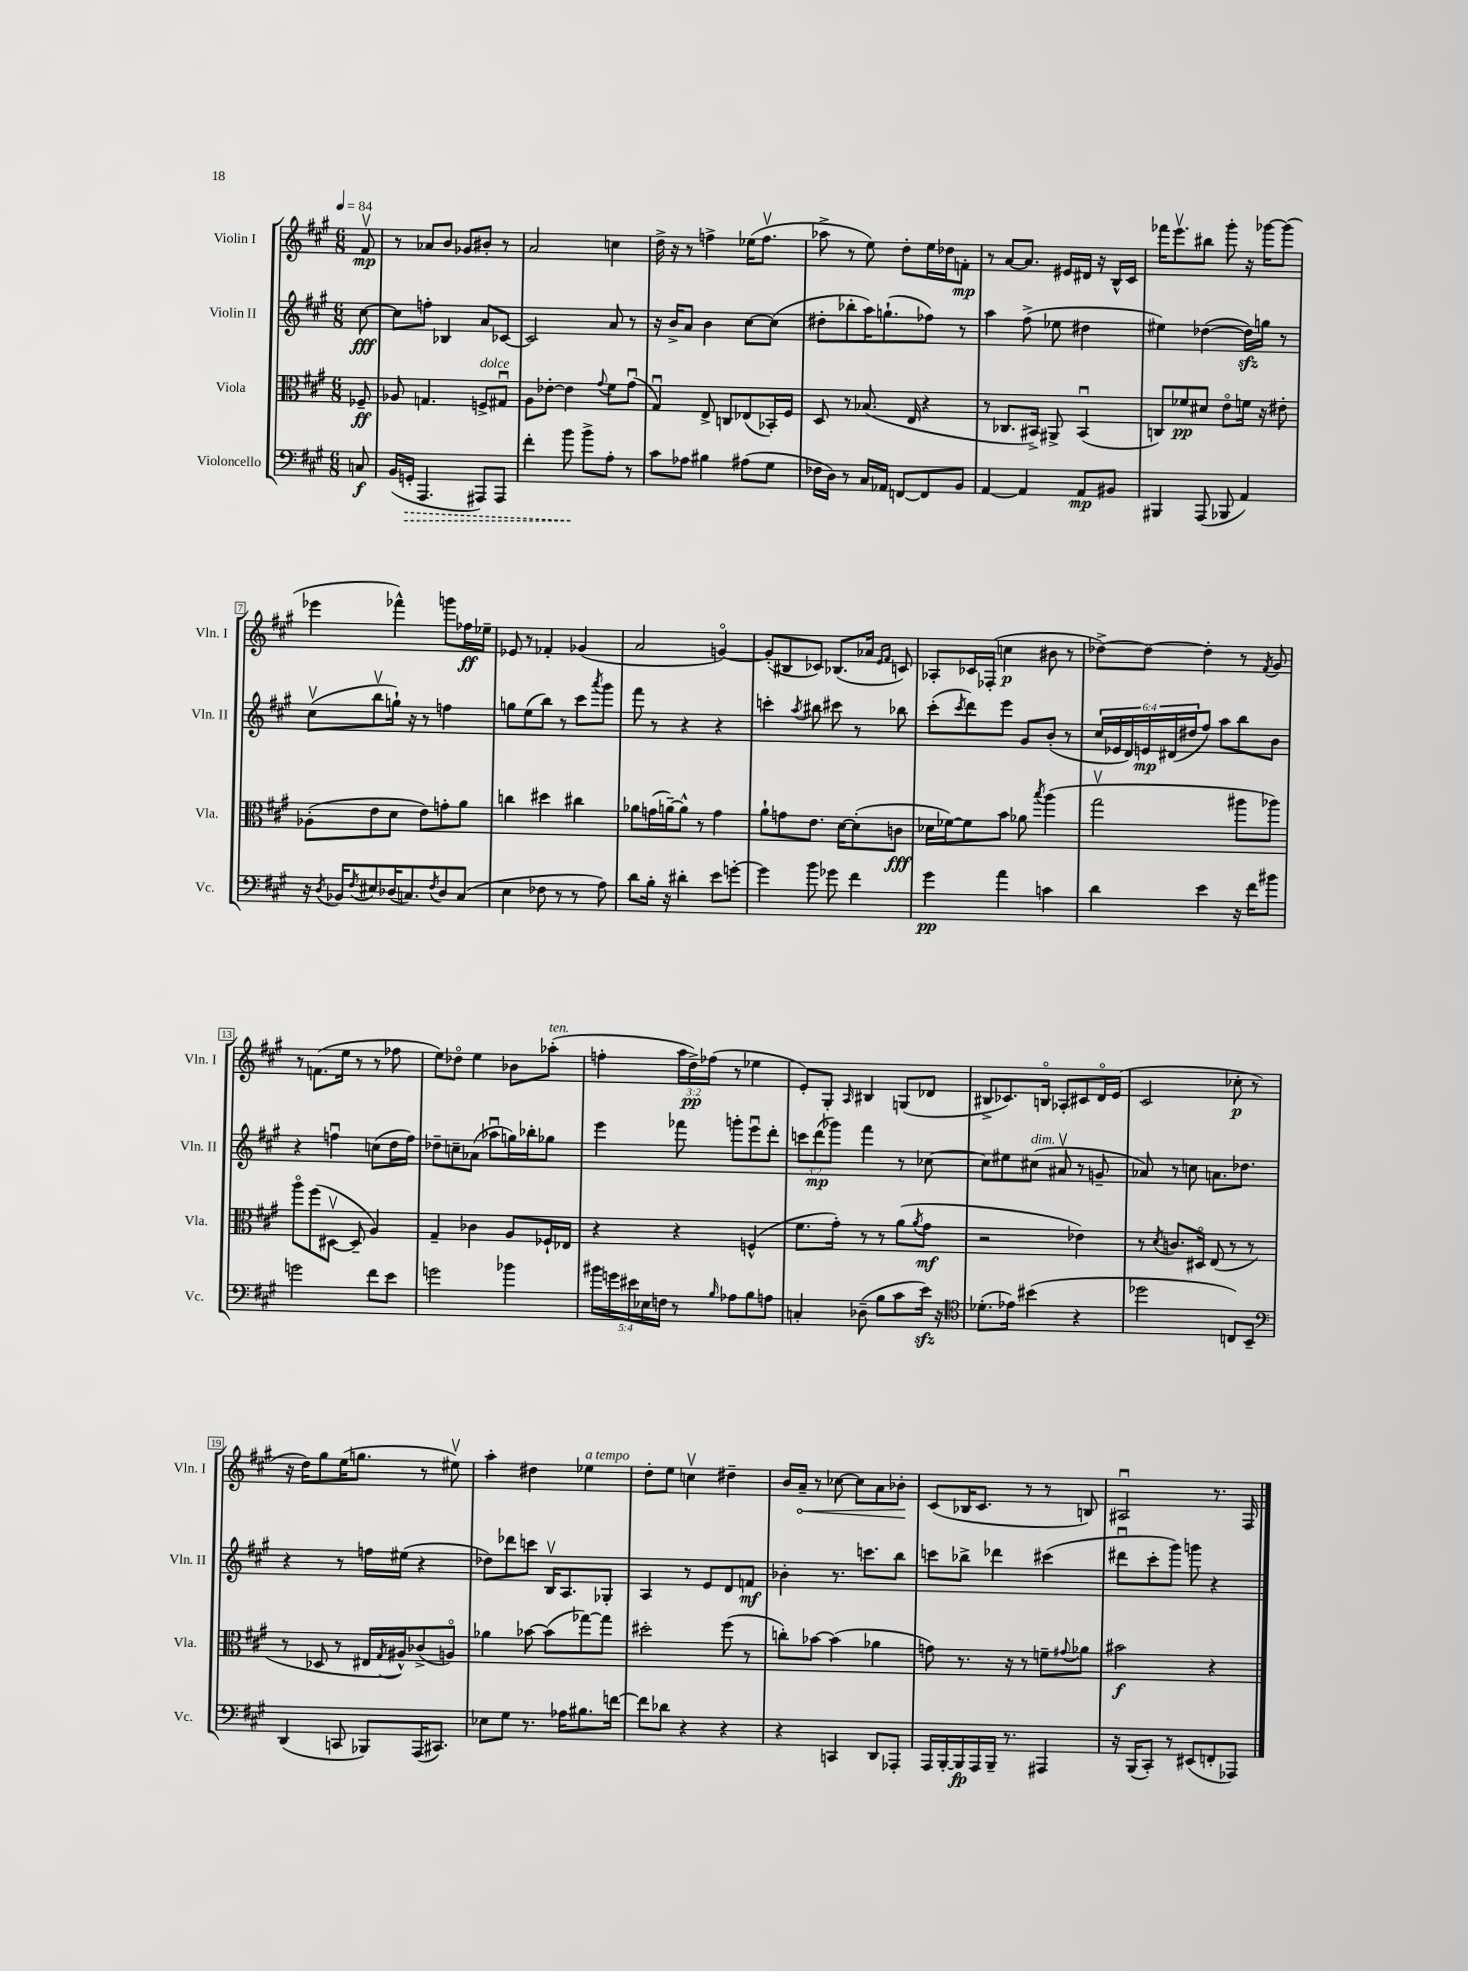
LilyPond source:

<<
\new StaffGroup <<
\new Staff = "s0" \with { instrumentName = "Violin I" shortInstrumentName = "Vln. I" } {
    \clef treble \key a \major \numericTimeSignature \time 6/8 \override Staff.TupletNumber.text = #tuplet-number::calc-fraction-text \partial 8 \tempo 4 = 84
    fis'8\upbow\mp |
    r8 aes'8 b'8 ges'8 bis'8-. r8 |
    a'2 c''4 |
    d''16-> r16 r8 f''4-> ees''16( f''8.\upbow |
    aes''8-> r8 e''8) d''8-. e''16 des''16 f'8-.\mp |
    r8 a'8~ a'8. eis'16 dis'16 r16 b16-^ cis'16 |
    fes'''16 e'''8.\upbow bis''8 gis'''8-. r16 ges'''16~ ges'''8( |
    ees'''4 fes'''4-^) g'''8 fes''16\ff ees''16-- |
    ees'8 r8 fes'4-. ges'4( |
    a'2 g'4~\flageolet) |
    g'8-.( bis8 ces'8) bes8.( aes'16 \grace { e'16 fis'16 } c'8) |
    aes8-. ces'16 fes16-.( c''4\p bis'8 r8 |
    des''8~->) des''8~ des''4-. r8 \acciaccatura { fis'8 } gis'8 |
    r8 f'8.( e''16 r8 r8 fes''8 |
    e''8) des''8\flageolet e''4 bes'8 aes''8-.^\markup { \italic "ten." }( |
    f''4-. \tuplet 3/2 { a''16 d''16->\pp) fes''16( } r8 ees''4 |
    e'8-.) gis8-. \grace { a16 } bis4 g8( des'8 |
    bis8-> ces'8.) b16\flageolet aes8-. cis'8 d'16\flageolet e'16( |
    cis'2 ces''8-.\p r8 |
    r16 d''16) gis''8 e''16( g''8. r8 eis''8\upbow) |
    a''4-. dis''4 ees''4^\markup { \italic "a tempo" } |
    d''8-. e''8 c''4\upbow dis''4-- |
    b'16 \once \override Hairpin.circled-tip = ##t a'16--\< r8 ces''8~ ces''8 a'8 bes'8-.\! |
    cis'8( bes16 cis'8. r8 r8 b8) |
    ais2\downbow r8. fis16 \bar "|." |
}
\new Staff = "s1" \with { instrumentName = "Violin II" shortInstrumentName = "Vln. II" } {
    \clef treble \key a \major \numericTimeSignature \time 6/8 \override Staff.TupletNumber.text = #tuplet-number::calc-fraction-text \partial 8
    cis''8~\fff |
    cis''8 f''8-. bes4 a'8 ces'8~ |
    ces'2 a'8 r8 |
    r16 b'16-> a'8 b'4 cis''8~ cis''8( |
    dis''8-. bes''8-. a''16) g''8.-!( fes''8) r8 |
    a''4 fis''8->( ees''8 dis''4 |
    eis''4) des''4~( des''16\sfz) g''16 r8 |
    cis''8\upbow( b''8\upbow g''16-!) r16 r8 f''4 |
    g''8 e''8( b''8) r8 cis'''8 \acciaccatura { a'''8 } gis'''8 |
    fis'''8 r8 r4 r4 |
    c'''4-. \acciaccatura { a''8 } bis''8 cis'''8 r8 bes''8 |
    cis'''8-.( \acciaccatura { cis'''8 } d'''8) e'''8 gis'8 b'8-.( r8 |
    \tuplet 6/4 { cis''16 ees'16 d'16) e'16\mp dis'16( dis''16 } fis''8) a''8 b''8 b'8 |
    r4 f''4\downbow c''8( d''16 f''16) |
    des''8-- c''8-- aes'8( aes''8\downbow g''16) bes''16-. ges''8 |
    e'''4 fes'''8 g'''8-. e'''8\downbow d'''8-. |
    \tuplet 3/2 { c'''8 d'''8\mp( ges'''8) } fis'''4 r8 ces''8~ |
    ces''8 eis''8 cis''8^\markup { \italic "dim." }( ais'8\upbow r8 g'8-- |
    aes'8) r8 c''8 a'8. des''8. |
    r4 r8 f''16 eis''16( r4 |
    des''8) des'''8 c'''8 b16\upbow a8. ges8-. |
    a4 r8 e'8 d'8 f'8\mf |
    bes'4-. r8. c'''8. b''8 |
    c'''8 bes''8-> des'''4 cis'''4( |
    dis'''8\downbow cis'''8-. gis'''8) g'''8 r4 \bar "|." |
}
\new Staff = "s2" \with { instrumentName = "Viola" shortInstrumentName = "Vla." } {
    \clef alto \key a \major \numericTimeSignature \time 6/8 \partial 8
    fes8--\ff |
    aes8 g4. f8->^\markup { \italic "dolce" } gis8\downbow |
    a8 ees'8~-. ees'4 \appoggiatura { gis'8 } fis'8 gis'8\downbow( |
    gis4\downbow) e8-> c8 ees8( bes,16-.) fis16 |
    d8 r8 bes8.( e16 r4 |
    r8 ces8. bis,16->) ais,8-> bis,4\downbow( |
    c8) fes'8\pp dis'8 e'8\flageolet f'16 r16 eis'8-. |
    aes8-.( e'8 d'8 e'8) g'8-. a'8 |
    c''4 dis''4 cis''4 |
    aes'8 g'16( a'16~--) a'8-^ r8 g'4 |
    a'8-! g'8 e'8. d'16~ d'8-.( c'8\fff |
    des'16 fes'16~) fes'8 b'8 aes'8 \acciaccatura { b''8 } a''4( |
    gis''2\upbow ais''8 aes''8) |
    a''8\flageolet fis''8( dis8~\upbow dis8-- a4) |
    gis4-- ces'4 a8 fes16-! ees16 |
    r4 r4 f4-^( |
    fis'8. gis'16-.) r8 r8 a'8( \acciaccatura { a'8 } gis'8\mf |
    r2 ees'4) |
    r8 \acciaccatura { d'8 } c'8. dis16\flageolet e8( r8 r8 |
    r8 des8 r8 eis16 \acciaccatura { gis8 } ais16-^) ces'8->( a8\flageolet) |
    aes'4 bes'8~ bes'8( ges''8~) ges''8 |
    dis''2-. fis''8( r8 |
    c''8-.) bes'8~ bes'4( aes'4 |
    g'8) r8. r16 r8 f'8-- \appoggiatura { gis'8 } aes'8 |
    bis'2\f r4 \bar "|." |
}
\new Staff = "s3" \with { instrumentName = "Violoncello" shortInstrumentName = "Vc." } {
    \clef bass \key a \major \numericTimeSignature \time 6/8 \override Staff.TupletNumber.text = #tuplet-number::calc-fraction-text \partial 8
    c8\f |
    b,16( \once \override Hairpin.style = #'dashed-line g,16-.\> a,,4. ais,,8) ais,,8 |
    fis'4-. b'8\! b'8-> a8-. r8 |
    cis'8 aes8 bis4 ais8( gis8 |
    fes16 d16) r8 cis16 aes,16 f,8~ f,8 b,8 |
    a,4~ a,4 a,8\mp bis,8 |
    bis,,4 a,,8( bes,,8 a,4) |
    r16 \acciaccatura { d8 } bes,16 \acciaccatura { fis8 } eis8 des16( c8.) \acciaccatura { fis8 } des8 c8( |
    e4 fes8 r8 r8 a8) |
    d'8 b16-. r16 dis'4-. e'8 g'8~-. |
    g'4 b'8 ges'8 fis'4 |
    gis'4\pp a'4 c'4 |
    d'4 e'4 r16 fis'16 bis'8 |
    g'2 fis'8 e'8 |
    g'2 bes'4 |
    \tuplet 5/4 { bis'16 g'16 eis'16 ees16 f16 } r8 \grace { b16 } aes8 b8 a8 |
    c4-. des8--( b8 cis'8 e'16\sfz) r16 |
    \clef tenor des'8.-.( ees'16) bis'4( r4 |
    des''2 c8) b,8-- |
    \clef bass d,4( c,8 bes,,8) a,,16( cis,8.) |
    ees8 gis8 r8. aes16 bis8. f'16~ |
    f'8 des'8 r4 r4 |
    r4 c,4 d,8 aes,,8-. |
    a,,16 b,,16~-. b,,16\fp a,,16 b,,16-- r8. ais,,4 |
    r16 b,,16( cis,8-.) r8 eis,8( f,8-. aes,,8) \bar "|." |
}
>>
>>
\layout { \context { \Score \override BarNumber.stencil = #(make-stencil-boxer 0.1 0.3 ly:text-interface::print) } }
